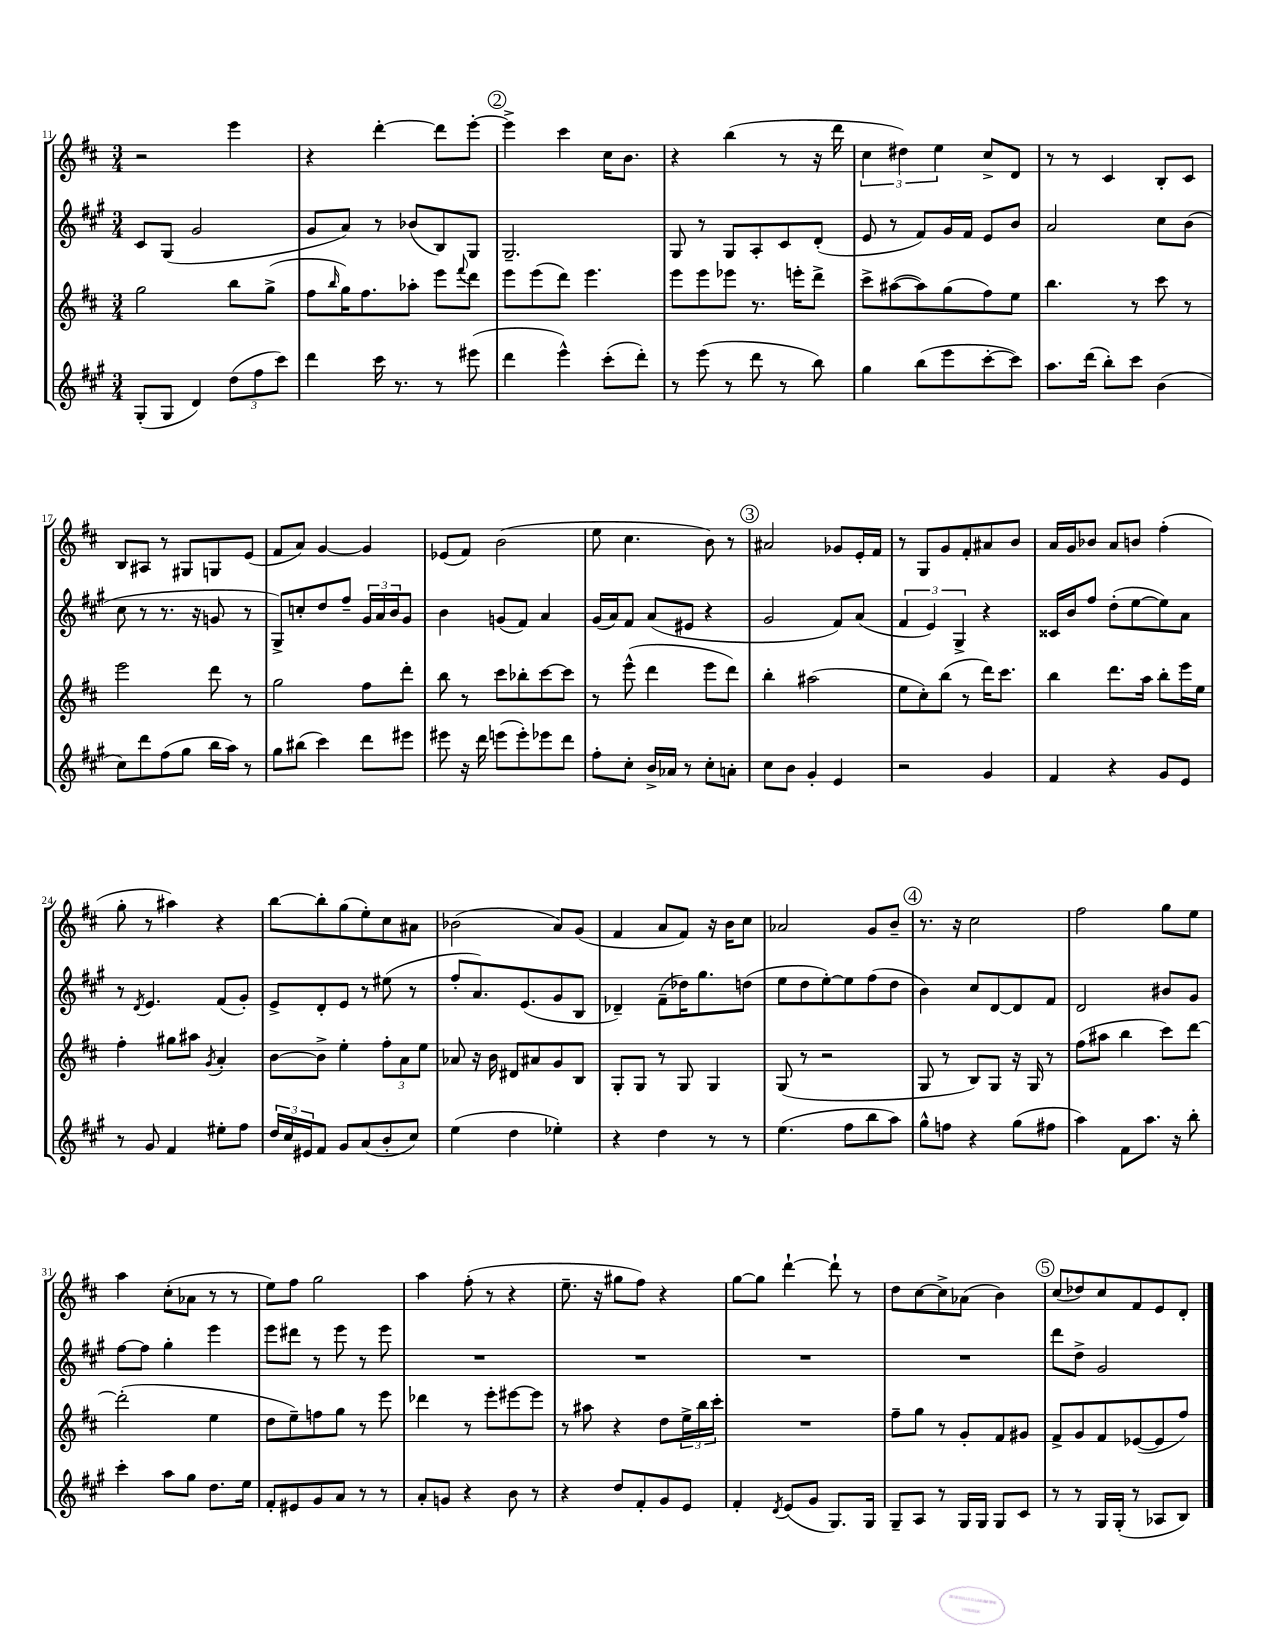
<<
\new StaffGroup <<
\new Staff = "s0" {
    \clef treble \key d \major \numericTimeSignature \time 3/4
    r2 e'''4 |
    r4 d'''4~-. d'''8 e'''8~-. |
    \mark \markup { \circle "2" } e'''4-> cis'''4 cis''16 b'8. |
    r4 b''4( r8 r16 d'''16 |
    \tuplet 3/2 { cis''4 dis''4) e''4 } cis''8-> d'8 |
    r8 r8 cis'4 b8-. cis'8 |
    b8 ais8 r8 gis8 g8 e'8( |
    fis'8 a'8) g'4~ g'4 |
    ees'8( fis'8) b'2( |
    e''8 cis''4. b'8) r8 |
    \mark \markup { \circle "3" } ais'2 ges'8 e'16-. fis'16 |
    r8 g8 g'8 fis'8-. ais'8 b'8 |
    a'16 g'16 bes'8 a'8 b'8 fis''4-.( |
    g''8-. r8 ais''4) r4 |
    b''8~ b''8-. g''8( e''8-.) cis''8 ais'8 |
    bes'2( a'8) g'8( |
    fis'4 a'8 fis'8) r16 b'16 cis''8 |
    aes'2 g'8 b'8-- |
    \mark \markup { \circle "4" } r8. r16 cis''2 |
    fis''2 g''8 e''8 |
    a''4 cis''8-.( aes'8 r8 r8 |
    e''8) fis''8 g''2 |
    a''4 fis''8-.( r8 r4 |
    e''8.-- r16 gis''8 fis''8) r4 |
    g''8~ g''8 d'''4~-! d'''8-! r8 |
    d''8 cis''8~ cis''8-> aes'8( b'4) |
    \mark \markup { \circle "5" } cis''8( des''8) cis''8 fis'8 e'8 d'8-. \bar "|." |
}
\new Staff = "s1" {
    \clef treble \key a \major \numericTimeSignature \time 3/4
    cis'8 gis8( gis'2 |
    gis'8 a'8) r8 bes'8( b8) gis8 |
    \mark \markup { \circle "2" } gis2.-- |
    gis8 r8 gis8 a8-. cis'8 d'8-.( |
    e'8 r8 fis'8) gis'16 fis'16 e'8 b'8 |
    a'2 cis''8 b'8( |
    cis''8 r8 r8. r16 g'8 r8 |
    gis8->) c''8-. d''8 fis''8-- \tuplet 3/2 { gis'16 a'16 b'16 } gis'8 |
    b'4 g'8( fis'8) a'4 |
    gis'16( a'16) fis'8 a'8( eis'8 r4 |
    \mark \markup { \circle "3" } gis'2 fis'8) a'8( |
    \tuplet 3/2 { fis'4 e'4) gis4-> } r4 |
    cisis'16 b'16 fis''8 d''8-.( e''8~ e''8) a'8 |
    r8 \acciaccatura { d'8 } e'4. fis'8( gis'8-.) |
    e'8-> d'8-. e'8 r8 eis''8( r8 |
    fis''8-. a'8.) e'8.( gis'8 b8 |
    des'4--) fis'8--( des''16) gis''8. d''8( |
    e''8 d''8 e''8~-.) e''8 fis''8( d''8 |
    \mark \markup { \circle "4" } b'4) cis''8 d'8~ d'8 fis'8 |
    d'2 bis'8 gis'8 |
    fis''8~ fis''8 gis''4-. e'''4 |
    e'''8 dis'''8 r8 e'''8 r8 e'''8 |
    R2. |
    R2. |
    R2. |
    R2. |
    \mark \markup { \circle "5" } d'''8 d''8-> gis'2 \bar "|." |
}
\new Staff = "s2" {
    \clef treble \key d \major \numericTimeSignature \time 3/4
    g''2 b''8 g''8->( |
    fis''8 \grace { b''16 } g''16) fis''8. aes''8-. e'''8 \appoggiatura { fis'''8 } d'''8 |
    \mark \markup { \circle "2" } e'''8 e'''8( d'''8) e'''4. |
    e'''8 e'''8 ees'''8 r8. e'''16-. d'''8-> |
    cis'''8-> ais''8~( ais''8) g''8( fis''8) e''8 |
    b''4. r8 cis'''8 r8 |
    e'''2 d'''8 r8 |
    g''2 fis''8 d'''8-. |
    b''8 r8 cis'''8 bes''8-. cis'''8~ cis'''8 |
    r8 e'''8-^( d'''4 e'''8 d'''8) |
    \mark \markup { \circle "3" } b''4-. ais''2( |
    e''8 cis''8-.) b''8( r8 d'''16) cis'''8. |
    b''4 d'''8. a''16 b''8-. e'''16 e''16 |
    fis''4-. gis''8 ais''8 \acciaccatura { g'8 } a'4-. |
    b'8~ b'8-> e''4-. \tuplet 3/2 { fis''8-. a'8 e''8 } |
    aes'8 r16 b'16 dis'8 ais'8 g'8 b8 |
    g8-. g8 r8 g8 g4 |
    g8( r8 r2 |
    \mark \markup { \circle "4" } g8 r8 b8) g8 r16 g16 r8 |
    fis''8( ais''8 b''4 cis'''8) d'''8~ |
    d'''2-.( e''4 |
    d''8 e''8--) f''8 g''8 r8 e'''8 |
    des'''4 r8 e'''8-. eis'''8~ eis'''8 |
    r8 ais''8 r4 d''8 \tuplet 3/2 { e''16-> b''16 cis'''16-. } |
    R2. |
    fis''8-- g''8 r8 g'8-. fis'8 gis'8 |
    \mark \markup { \circle "5" } fis'8-> g'8 fis'8 ees'8~( ees'8 fis''8) \bar "|." |
}
\new Staff = "s3" {
    \clef treble \key a \major \numericTimeSignature \time 3/4
    gis8-.( gis8 d'4) \tuplet 3/2 { d''8( fis''8 cis'''8) } |
    d'''4 cis'''16 r8. r8 eis'''8( |
    \mark \markup { \circle "2" } d'''4 e'''4-^) cis'''8-.( d'''8-.) |
    r8 e'''8( r8 d'''8 r8 b''8) |
    gis''4 b''8( e'''8 cis'''8~-. cis'''8) |
    a''8. d'''16( b''8-.) cis'''8 b'4( |
    cis''8) d'''8 fis''8( gis''8 b''16 a''16) r8 |
    gis''8 bis''8( cis'''4) d'''8 eis'''8 |
    eis'''8 r16 d'''16 e'''8( e'''8-.) ees'''8 d'''8 |
    fis''8-. cis''8-. b'16-> aes'16 r8 cis''8-. a'8-. |
    \mark \markup { \circle "3" } cis''8 b'8 gis'4-. e'4 |
    r2 gis'4 |
    fis'4 r4 gis'8 e'8 |
    r8 gis'8 fis'4 eis''8-. fis''8 |
    \tuplet 3/2 { d''16 cis''16 eis'16 } fis'8 gis'8 a'8( b'8-. cis''8) |
    e''4( d''4 ees''4-.) |
    r4 d''4 r8 r8 |
    e''4.( fis''8 b''8 a''8) |
    \mark \markup { \circle "4" } gis''8-^ f''8 r4 gis''8( fis''8 |
    a''4) fis'8 a''8. r16 b''8-. |
    cis'''4-. a''8 gis''8 d''8. e''16 |
    fis'8-. eis'8 gis'8 a'8 r8 r8 |
    a'8-. g'8 r4 b'8 r8 |
    r4 d''8 fis'8-. gis'8 e'8 |
    fis'4-. \acciaccatura { d'8 } e'8( gis'8 gis8.) gis16 |
    gis8-- a8 r8 gis16 gis16 gis8 cis'8 |
    \mark \markup { \circle "5" } r8 r8 gis16 gis16-.( r8 aes8 b8) \bar "|." |
}
>>
>>
\layout { \context { \Score currentBarNumber = #11 } }
